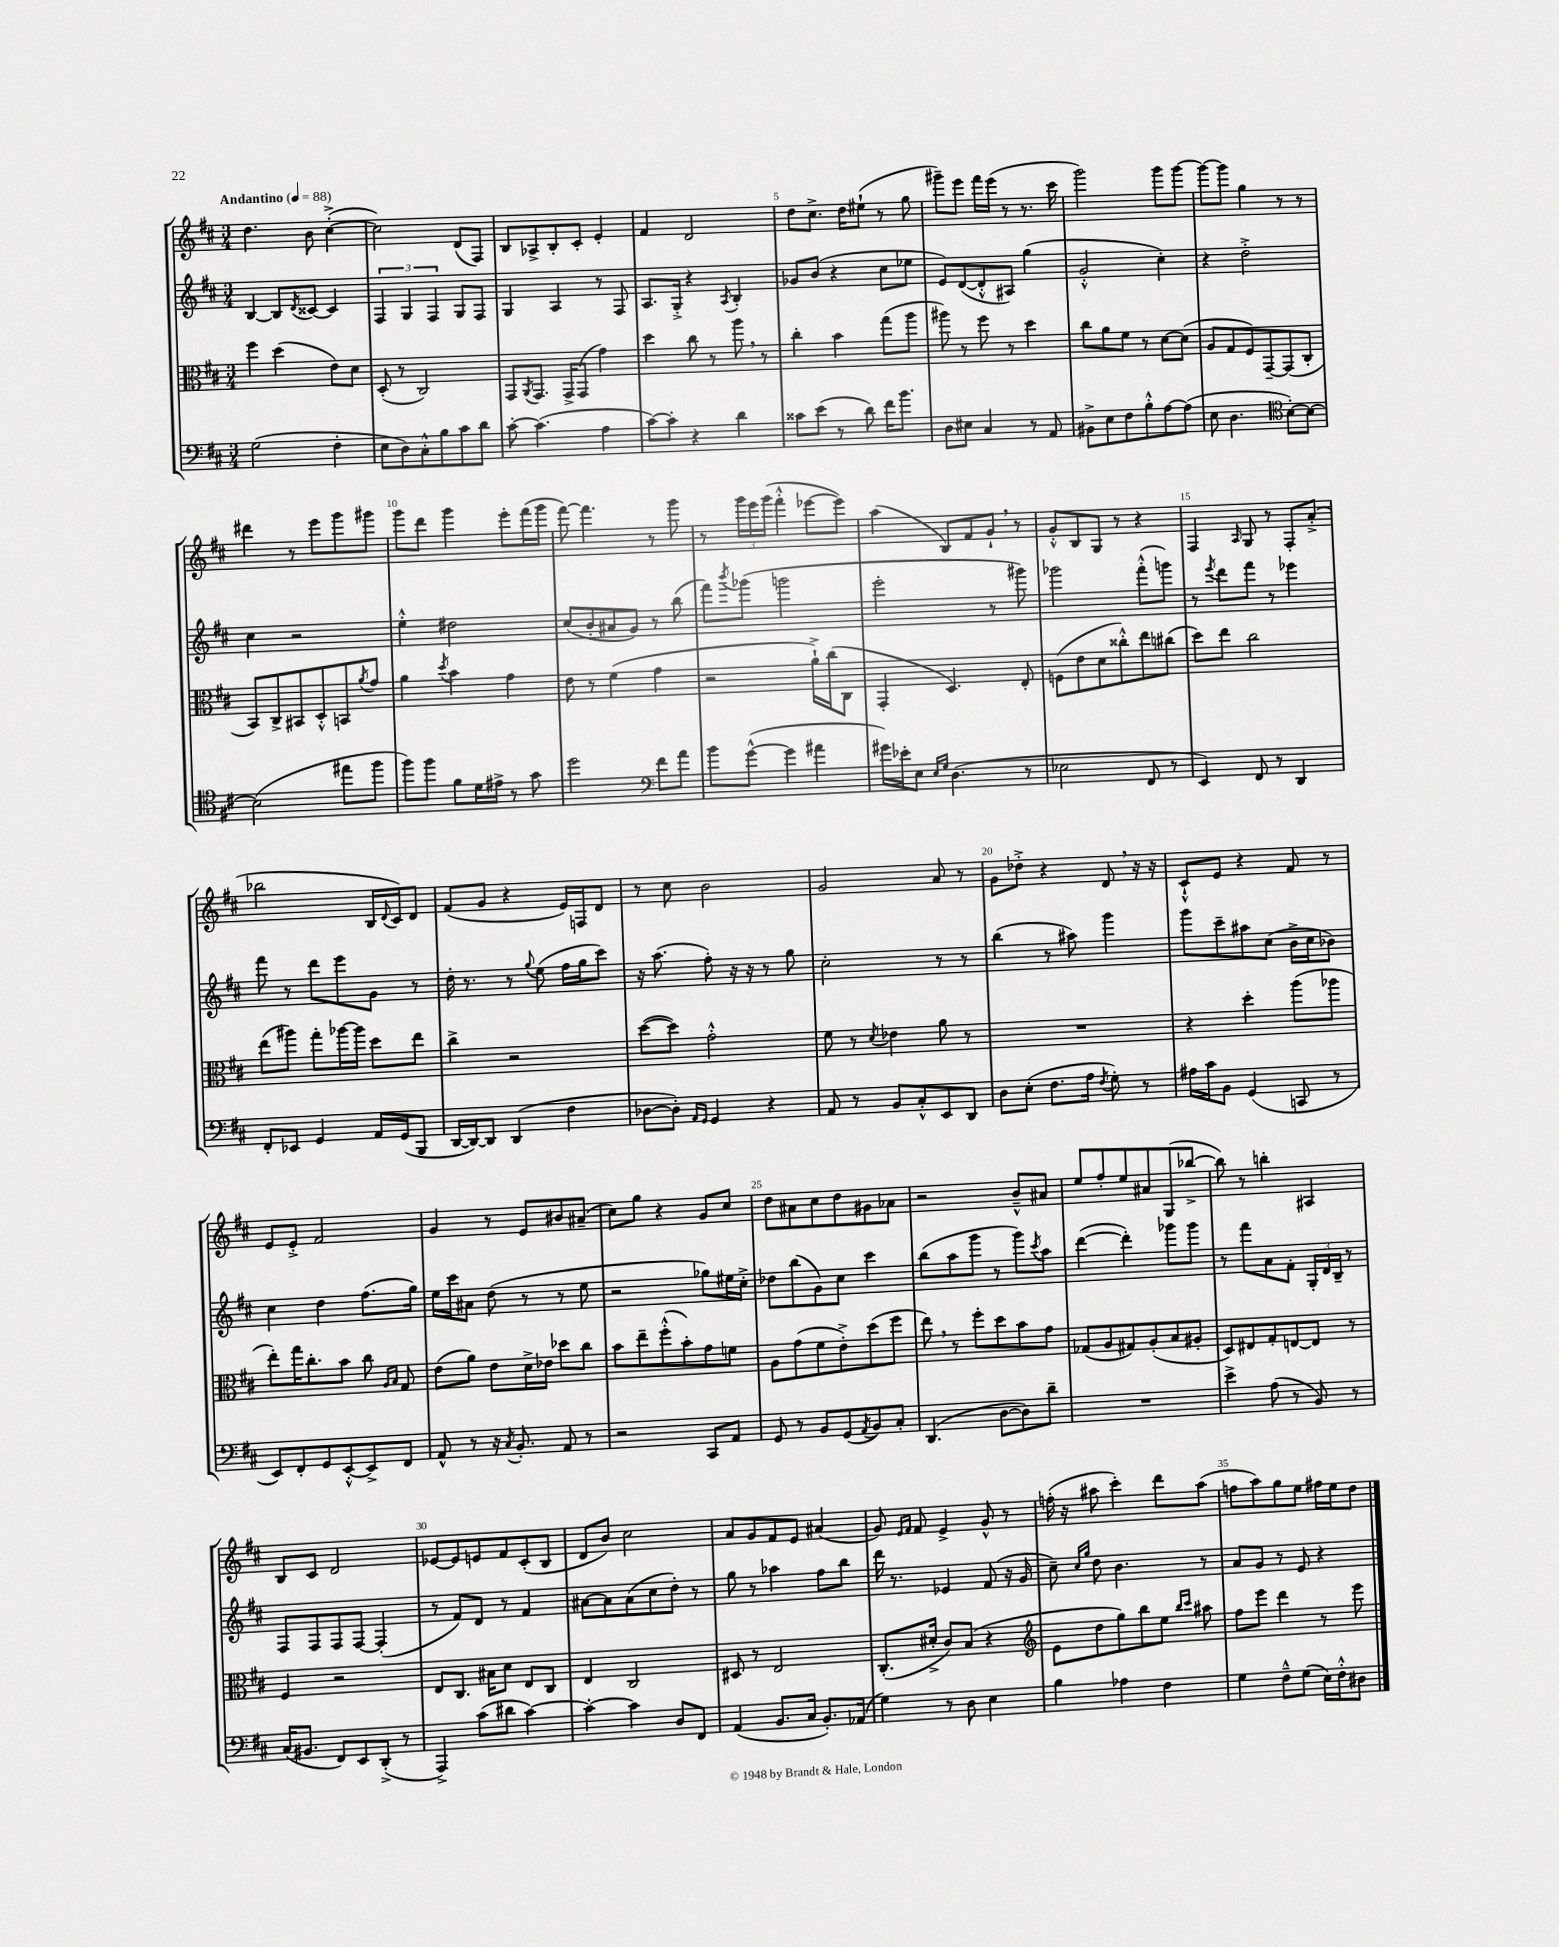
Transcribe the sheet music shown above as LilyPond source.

<<
\new StaffGroup <<
\new Staff = "s0" {
    \clef treble \key d \major \numericTimeSignature \time 3/4 \tempo "Andantino" 4 = 88
    d''4. b'8 cis''4~-.->( |
    cis''2) d'8( fis8) |
    b8 aes8-> b8-. cis'8-. e'4-. |
    fis'4 d'2 |
    d''8 cis''8.-> d''16 eis''8-!( r8 g''8 |
    gis'''8--) e'''8 fis'''16 e'''16( r8 r8. cis'''16 |
    g'''2) g'''8 g'''8~ |
    g'''8~ g'''8 g''4 r8 r8 |
    dis'''4 r8 e'''8 g'''8 gis'''8 |
    g'''8 d'''8 g'''4 e'''8-. fis'''16( g'''16 |
    fis'''8~) fis'''4. r8 g'''8 |
    r8 \tuplet 3/2 { g'''16 e'''16 g'''16( } fis'''4-.-^ ees'''8~ ees'''8) |
    a''4( b8) fis'8 g'8-! \breathe r8 |
    g'8-.-^ b8 g8 r8 r4 |
    fis4 \grace { a16 } g8 r8 fis8-. a'8-.->( |
    bes''2 b16 \appoggiatura { d'8 } cis'16) d'8 |
    fis'8( g'8 r4 e'16) f16 d'8 |
    r8 cis''8 b'2 |
    g'2 a'8 r8 |
    g'8 des''8-.-> r4 d'8 \breathe r16 r16 |
    cis'8-!-^ e'8 r4 fis'8 r8 |
    e'8 e'8-.-> fis'2 |
    g'4 r8 e'8 bis'8 ais'8--( |
    cis''8) g''8 r4 g'8 cis''8 |
    d''8 ais'8 cis''8 d''8 gis'8 aes'8 |
    r2 b'8---^ ais'8 |
    e''8 fis''8-. e''8 ais'8 g8( bes''8~-> |
    bes''8) r8 b''4-. ais4 |
    b8 cis'8 d'2 |
    ees'8~ ees'8 e'8 fis'8 cis'8-.( b8 |
    d'8 b'8) cis''2 |
    a'8 g'8 fis'8 e'8 ais'4( |
    g'8) \grace { e'16 fis'16 } fis'8 e'4-> g'8-^ r8 |
    f''16-.( r16 ais''8 cis'''4-.) d'''8 ais''8( |
    f''8 a''8) g''8 e''8 fis''16 e''16 d''8 \bar "|." |
}
\new Staff = "s1" {
    \clef treble \key d \major \numericTimeSignature \time 3/4
    b4~ b8 \acciaccatura { d'8 } cisis'8~ cisis'4 |
    \tuplet 3/2 { fis4 g4 fis4 } g8 fis8 |
    g4 a4 r8 fis8 |
    a8. g16-.-> r4 \acciaccatura { a8 } b4-. |
    ges'8 b'8( r4 cis''8 ees''8 |
    e'8) d'8~( d'8-.-^ ais8) g''4( |
    g'2-.-^ cis''4-.) |
    r4 d''2-.-> |
    cis''4 r2 |
    e''4-.-^ dis''2 |
    cis''8( b'8-. ais'8 g'8) r8 b''8( |
    fis'''8) \acciaccatura { b'''8 } ges'''8( g'''2 |
    e'''2-. r8 gis'''8) |
    ges'''2 fis'''8-.-^( g'''8) |
    r8 \acciaccatura { e'''8 } d'''8 fis'''8 r8 ees'''4 |
    fis'''8 r8 d'''8 e'''8 g'8 r8 |
    d''16-. r8. r8 \appoggiatura { g''8 } e''8( fis''16 g''16 cis'''8) |
    r16 a''8.( fis''8-.) r16 r16 r8 g''8 |
    cis''2-. r8 r8 |
    b''4( r8 ais''8) g'''4 |
    g'''8 cis'''8-- ais''8 cis''8( b'16-> cis''16 bes'8) |
    cis''4 d''4 fis''8.( g''16) |
    e''16 cis'''16 ais'8 d''8( r8 r8 e''8 |
    r2 ges''8) eis''16 cis''16-.-> |
    des''8 b''8( g'8) cis''8 cis'''4 |
    b''8( a''8 g'''8 r8 g'''8) \acciaccatura { cis'''8 } a''8 |
    d'''4~( d'''4-.) ges'''8 ges'''8 |
    r8 fis'''8 a'8 fis'8-. \tuplet 3/2 { g16-. d'16 b16-- } r8 |
    fis8 fis8 fis8 fis8~ fis4-.( |
    r8 fis'8) d'8 r8 fis'4 |
    ais'8~ ais'8 ais'8( cis''8 d''8-.) r8 |
    g''8 r8 aes''4 fis''8 b''8 |
    d'''16 r8. ees'4 fis'8( r16 g'16 |
    cis''8--) \grace { cis''16 g''16 } d''8 b'4. r8 |
    a'8 g'8 r8 e'8 r4 \bar "|." |
}
\new Staff = "s2" {
    \clef alto \key d \major \numericTimeSignature \time 3/4
    fis''4 d''4( e'8) d'8 |
    d8-.( r8 cis2) |
    g,8 \acciaccatura { a,8 } g,8. g,16-> g,8( g'4) |
    d''4 cis''8 r8 a''8 \breathe r8 |
    cis''4-. b'4 g''8( a''8 |
    ais''8) r8 fis''8 r8 d''4 |
    cis''8 a'8 fis'8 r8 d'8~ d'8( |
    a8 g8 fis8) g,8~-- g,8( cis8-. |
    b,8) cis8-> bis,8 d8-.-^ b,8 \acciaccatura { a'8 } g'8 |
    a'4 \acciaccatura { d''8 } b'4 g'4 |
    e'8 r8 fis'4( g'4 |
    r2 a'16-!->) cis''16( cis8 |
    g,4-. d4.) e8-. |
    f8( e'8 d'8 cisis''8-.-^) e''8 cis''8( |
    d''8) e''8 cis''2 |
    e''8( ais''8) g''8-. aes''16~ aes''16 d''8 e''8 |
    cis''4-> r2 |
    d''8~( d''8) g'2-.-^ |
    fis'8 r8 \acciaccatura { d'8 } ees'4 a'8 r8 |
    R2. |
    r4 d''4-. a''8( aes''8 |
    e''8-.) g''16 cis''8.-. b'8 cis''8 \grace { a16 b16 } g8 |
    e'8( a'8) e'8 d'16-> ees'16 des''8 cis''8 |
    b'8 e''8-- fis''8-.-^( b'8-.) g'8 f'8 |
    a8 g'8( fis'8 e'8-.->) d''8( fis''8 |
    e''8) \breathe r8 fis''8-. d''8 b'8 g'8 |
    ges8( a8 gis8) a8-.( b8 ais8-. |
    d8) eis8 g8-. e8~ e8 r8 |
    fis4 r2 |
    e8 cis8. bis16 d'8 e8 cis8 |
    e4 cis2 |
    dis8 r8 e2 |
    cis8.-.( dis'16-.-> cis'8) b8( r4 |
    \clef treble e'8 d''8 g''8) b''8 e''8 \grace { b''16 cis'''16 } ais''8 |
    fis''8 e'''8 d'''4 r8 e'''8 \bar "|." |
}
\new Staff = "s3" {
    \clef bass \key d \major \numericTimeSignature \time 3/4
    g2( fis4-. |
    e8 d8) cis8-.-^ b8 cis'8 d'8 |
    cis'8~-. cis'4.( a4 |
    cis'8~) cis'8-. r4 d'4 |
    cisis'8 e'8( r8 d'8) fis'16 b'8. |
    d8 eis8 cis4 r8 a,8 |
    bis,8-> e8 fis8 b8-.-^ a8~ a8( |
    e8 d4. \clef tenor b8~-.) b8~ |
    b2( eis''8 fis''8 |
    fis''8) fis''8 fis'8 d'16 eis'16-> r8 g'8 |
    d''2 \clef bass fis'8 a'8 |
    b'8 g'8~-^( g'4 ais'4 |
    gis'16) ees'16-. e8 \grace { e16 g16 } d4.( r8 |
    ees2 fis,8 r8 |
    e,4) fis,8 r8 d,4 |
    fis,8-. ees,8 g,4 a,16 g,16( b,,8 |
    d,16~ d,16~) d,8 d,4( fis4 |
    des8~ des8-.) \grace { a,16 g,16 } g,4 r4 |
    a,8 r8 b,8 cis8-.-^ e,8 d,8 |
    d8 e8-.( fis8. a16 \acciaccatura { fis8 } g8-.) r8 |
    ais16 cis'16 b,8 g,4( c,8 r8 |
    e,8) fis,8-. g,8 e,8~-.-^ e,8-> fis,8 |
    a,8-^ r8 r16 \acciaccatura { cis8 } b,8.-. a,8 r8 |
    r2 cis,8 a,8 |
    g,8 r8 b,8 g,8( \acciaccatura { a,8 } b,8) cis8-. |
    d,4.( d8~ d8) d'8-- |
    R2. |
    e'4-> a8( r8 b,8) r8 |
    cis16( bis,8. fis,8) e,8 d,8-.->( r8 |
    a,,4->) cis'8( dis'8 cis'4~) |
    cis'4~-. cis'4 d8 fis,8 |
    a,4( b,8. cis16 b,8.-.) aes,16( |
    g4) r8 d8 e4 |
    b4 aes4 fis4 |
    g4 fis8---^ g8( e16) fis16-.-^ dis8 \bar "|." |
}
>>
>>
\layout { \context { \Score \override BarNumber.break-visibility = ##(#f #t #t) barNumberVisibility = #(every-nth-bar-number-visible 5) } }
